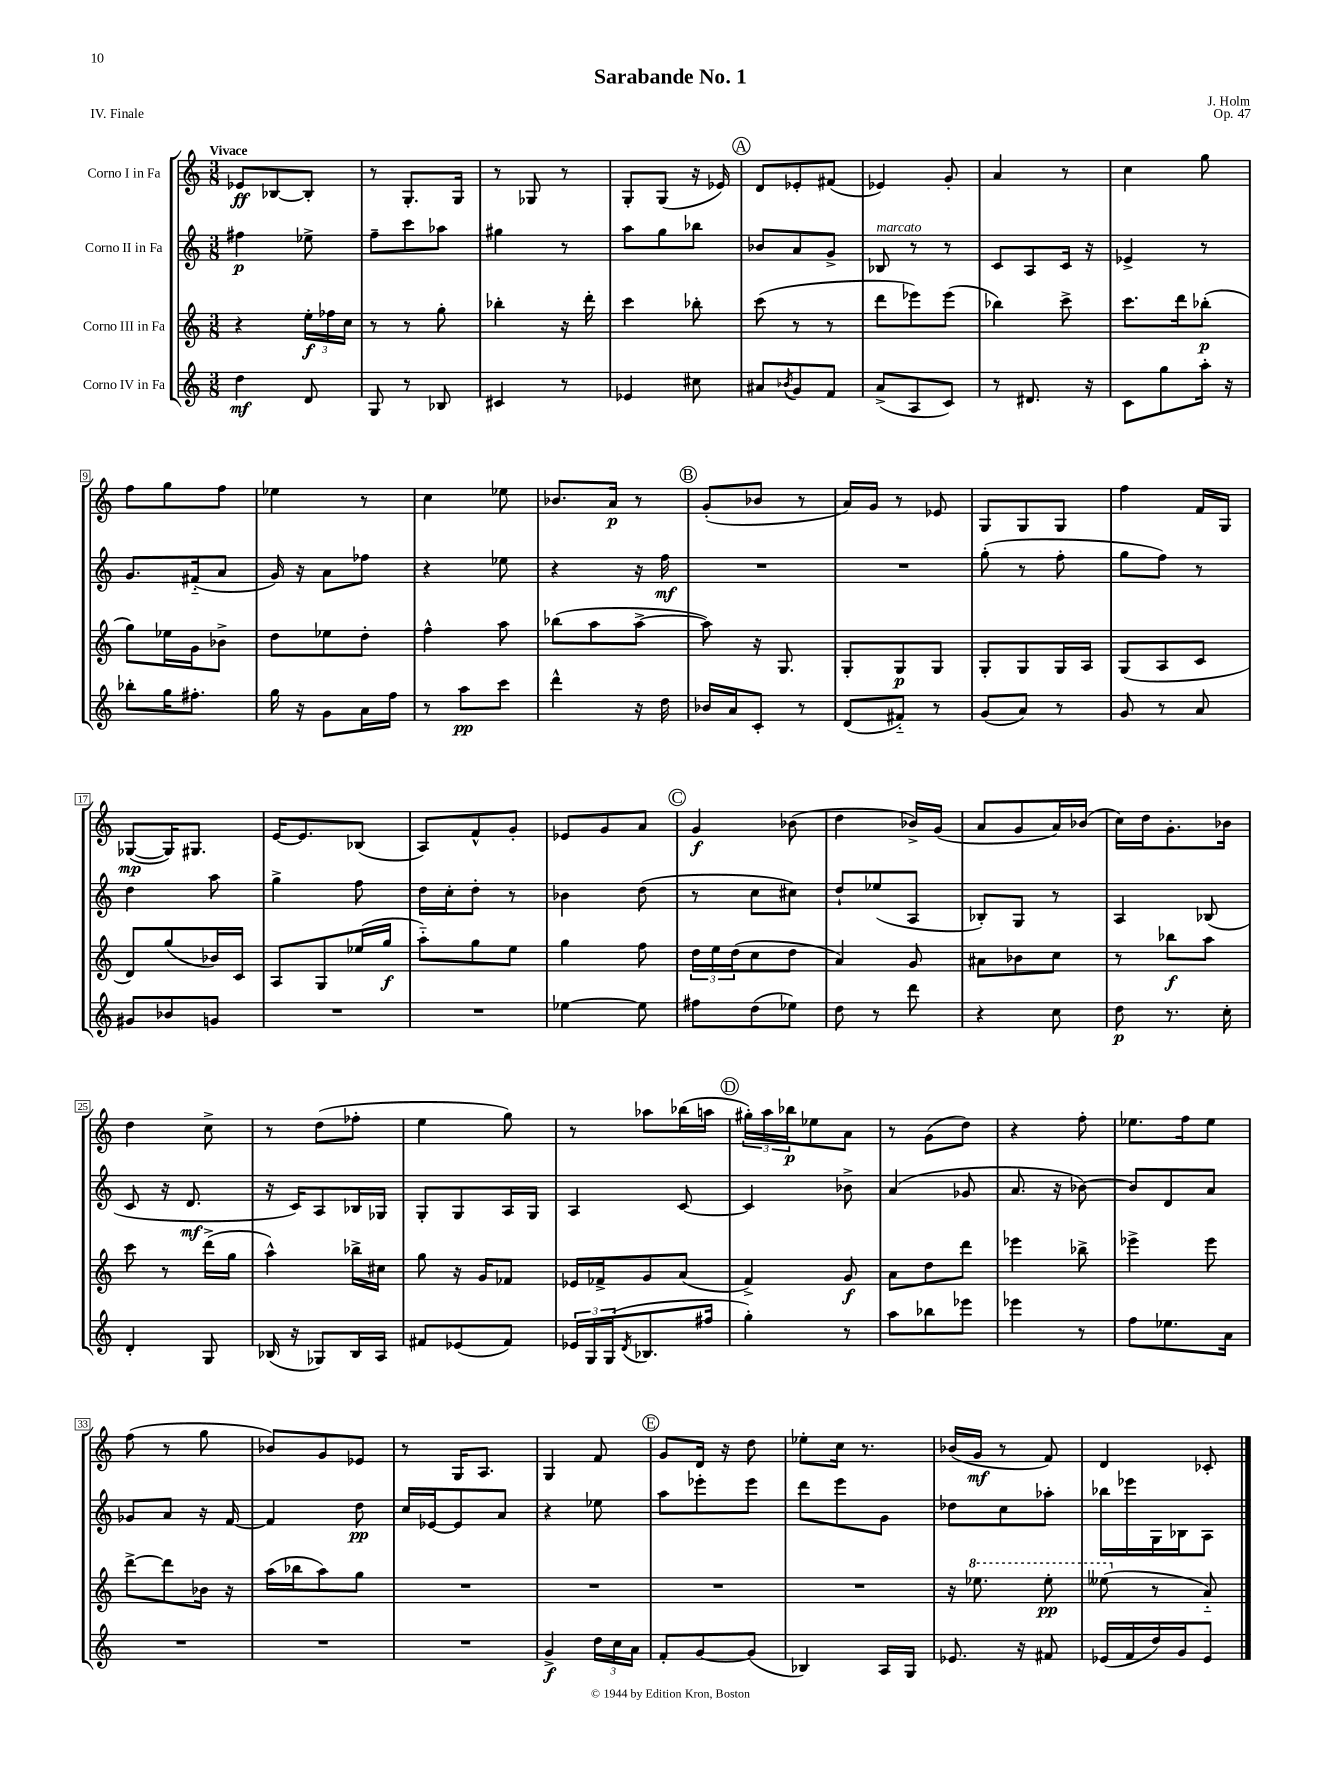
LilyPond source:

\header { title = "Sarabande No. 1" composer = "J. Holm" opus = "Op. 47" piece = "IV. Finale" }
<<
\new StaffGroup <<
\new Staff = "s0" \with { instrumentName = "Corno I in Fa" } {
    \clef treble \key c \major \numericTimeSignature \time 3/8 \tempo "Vivace"
    ees'8\ff bes8~ bes8-. |
    r8 g8.-. g16 |
    r8 ges8 r8 |
    g8-. g8( r16 ees'16) |
    \mark \markup { \circle "A" } d'8 ees'8-. fis'8( |
    ees'4) g'8-. |
    a'4 r8 |
    c''4 g''8 |
    f''8 g''8 f''8 |
    ees''4 r8 |
    c''4 ees''8 |
    bes'8. a'16\p r8 |
    \mark \markup { \circle "B" } g'8-.( bes'8 r8 |
    a'16) g'16 r8 ees'8 |
    g8 g8 g8 |
    f''4 f'16 g16 |
    ges8~\mp( ges16) gis8. |
    e'16~ e'8. bes8( |
    a8) f'8-^ g'8-. |
    ees'8 g'8 a'8 |
    \mark \markup { \circle "C" } g'4\f bes'8( |
    d''4 bes'16->) g'16( |
    a'8 g'8 a'16) bes'16( |
    c''16) d''16 g'8.-. bes'16 |
    d''4 c''8-> |
    r8 d''8( fes''8-. |
    e''4 g''8) |
    r8 aes''8 bes''16( a''16 |
    \mark \markup { \circle "D" } \tuplet 3/2 { gis''16-.) a''16 bes''16\p } ees''8 a'8 |
    r8 g'8( d''8) |
    r4 f''8-. |
    ees''8. f''16 ees''8 |
    f''8( r8 g''8 |
    bes'8) g'8 ees'8 |
    r8 g16 a8. |
    g4 f'8 |
    \mark \markup { \circle "E" } g'8 d'16 r16 d''8 |
    ees''8-. c''16 r8. |
    bes'16( g'16\mf r8 f'8) |
    d'4 ces'8-. \bar "|." |
}
\new Staff = "s1" \with { instrumentName = "Corno II in Fa" } {
    \clef treble \key c \major \numericTimeSignature \time 3/8
    fis''4\p ees''8-> |
    f''8-- c'''8 aes''8 |
    gis''4 r8 |
    a''8 g''8 bes''8 |
    \mark \markup { \circle "A" } bes'8 a'8 g'8-> |
    bes8^\markup { \italic "marcato" } r8 r8 |
    c'8 a8 c'16 r16 |
    ees'4-> r8 |
    g'8. fis'16-_( a'8 |
    g'16) r16 a'8 fes''8 |
    r4 ees''8 |
    r4 r16 f''16\mf |
    \mark \markup { \circle "B" } R4. |
    R4. |
    g''8-.( r8 f''8-. |
    g''8 f''8) r8 |
    d''4 a''8 |
    g''4-> f''8 |
    d''16 c''16-. d''8-. r8 |
    bes'4 d''8( |
    \mark \markup { \circle "C" } r8 c''8 cis''8) |
    d''8-! ees''8( a8 |
    bes8-.) g8 r8 |
    a4 bes8( |
    c'8 r16 d'8.\mf |
    r16 c'16) a8 bes16 ges16 |
    g8-. g8 a16 g16 |
    a4 c'8~ |
    \mark \markup { \circle "D" } c'4 bes'8-> |
    a'4( ges'8 |
    a'8. r16 bes'8~) |
    bes'8 d'8 a'8 |
    ges'8 a'8 r16 f'16~ |
    f'4 d''8\pp |
    c''16 ees'16~ ees'8 a'8 |
    r4 ees''8 |
    \mark \markup { \circle "E" } a''8 ees'''8-. ees'''8 |
    d'''8 e'''8 g'8 |
    des''8 c''8 aes''8-. |
    bes''16 ees'''16 g16 bes16 a8 \bar "|." |
}
\new Staff = "s2" \with { instrumentName = "Corno III in Fa" } {
    \clef treble \key c \major \numericTimeSignature \time 3/8
    r4 \tuplet 3/2 { e''16-.\f fes''16 c''16 } |
    r8 r8 g''8-. |
    bes''4-. r16 d'''16-. |
    c'''4 bes''8-. |
    \mark \markup { \circle "A" } c'''8( r8 r8 |
    d'''8 ees'''8) ees'''8( |
    bes''4) c'''8-> |
    c'''8. d'''16 bes''8-.\p( |
    g''8) ees''16 g'16 bes'8-> |
    d''8 ees''8 d''8-. |
    f''4-^ a''8 |
    bes''8( a''8 a''8~-> |
    \mark \markup { \circle "B" } a''8) r16 g8. |
    g8-. g8\p g8 |
    g8-. g8 g16 a16 |
    g8( a8 c'8 |
    d'8) g''8( bes'16) c'16 |
    a8 g8 ees''16( g''16\f |
    a''8-_) g''8 e''8 |
    g''4 f''8 |
    \mark \markup { \circle "C" } \tuplet 3/2 { d''16 e''16 d''16( } c''8 d''8 |
    a'4) g'8 |
    ais'8 bes'8 c''8 |
    r8 bes''8\f a''8 |
    c'''8 r8 d'''16->( g''16 |
    a''4-^) bes''16-> cis''16 |
    g''8 r16 g'16 fes'8 |
    ees'16 fes'16-> g'8 a'8( |
    \mark \markup { \circle "D" } f'4->) g'8\f |
    a'8 d''8 d'''8 |
    ees'''4 bes''8-> |
    ees'''4-> ees'''8 |
    d'''8~-> d'''8 bes'16 r16 |
    a''16( bes''16 a''8) g''8 |
    R4. |
    R4. |
    \mark \markup { \circle "E" } R4. |
    R4. |
    r16 \ottava #1 ees'''8. ees'''8-.\pp |
    eeses'''8( \ottava #0 r8 a'8-_) \bar "|." |
}
\new Staff = "s3" \with { instrumentName = "Corno IV in Fa" } {
    \clef treble \key c \major \numericTimeSignature \time 3/8
    d''4\mf d'8 |
    g8 r8 bes8 |
    cis'4 r8 |
    ees'4 cis''8 |
    \mark \markup { \circle "A" } ais'8 \acciaccatura { bes'8 } g'8 f'8 |
    a'8->( a8 c'8) |
    r8 dis'8. r16 |
    c'8 g''8 a''16-. r16 |
    bes''8-. g''16 fis''8.-. |
    g''16 r16 g'8 a'16 f''16 |
    r8 a''8\pp c'''8 |
    d'''4-^ r16 d''16 |
    \mark \markup { \circle "B" } bes'16 a'16 c'8-. r8 |
    d'8( fis'8-_) r8 |
    g'8( a'8) r8 |
    g'8 r8 a'8 |
    gis'8 bes'8 g'8 |
    R4. |
    R4. |
    ees''4~ ees''8 |
    \mark \markup { \circle "C" } fis''8 d''8( ees''8) |
    d''8 r8 d'''8 |
    r4 c''8 |
    d''8\p r8. c''16-. |
    d'4-. g8 |
    bes16( r16 ges8) bes16 a16 |
    fis'8 ees'8( fis'8) |
    \tuplet 3/2 { ees'16 g16 g16( } \acciaccatura { d'8 } bes8. fis''16 |
    \mark \markup { \circle "D" } g''4-.) r8 |
    a''8 bes''8 ees'''8 |
    ees'''4 r8 |
    f''8 ees''8. a'16 |
    R4. |
    R4. |
    R4. |
    g'4->\f \tuplet 3/2 { d''16 c''16 a'16 } |
    \mark \markup { \circle "E" } f'8-. g'8~ g'8( |
    bes4) a16 g16 |
    ees'8. r16 fis'8 |
    ees'16( f'16 d''16) g'16 ees'8 \bar "|." |
}
>>
>>
\layout { \context { \Score \override BarNumber.stencil = #(make-stencil-boxer 0.1 0.3 ly:text-interface::print) } }
